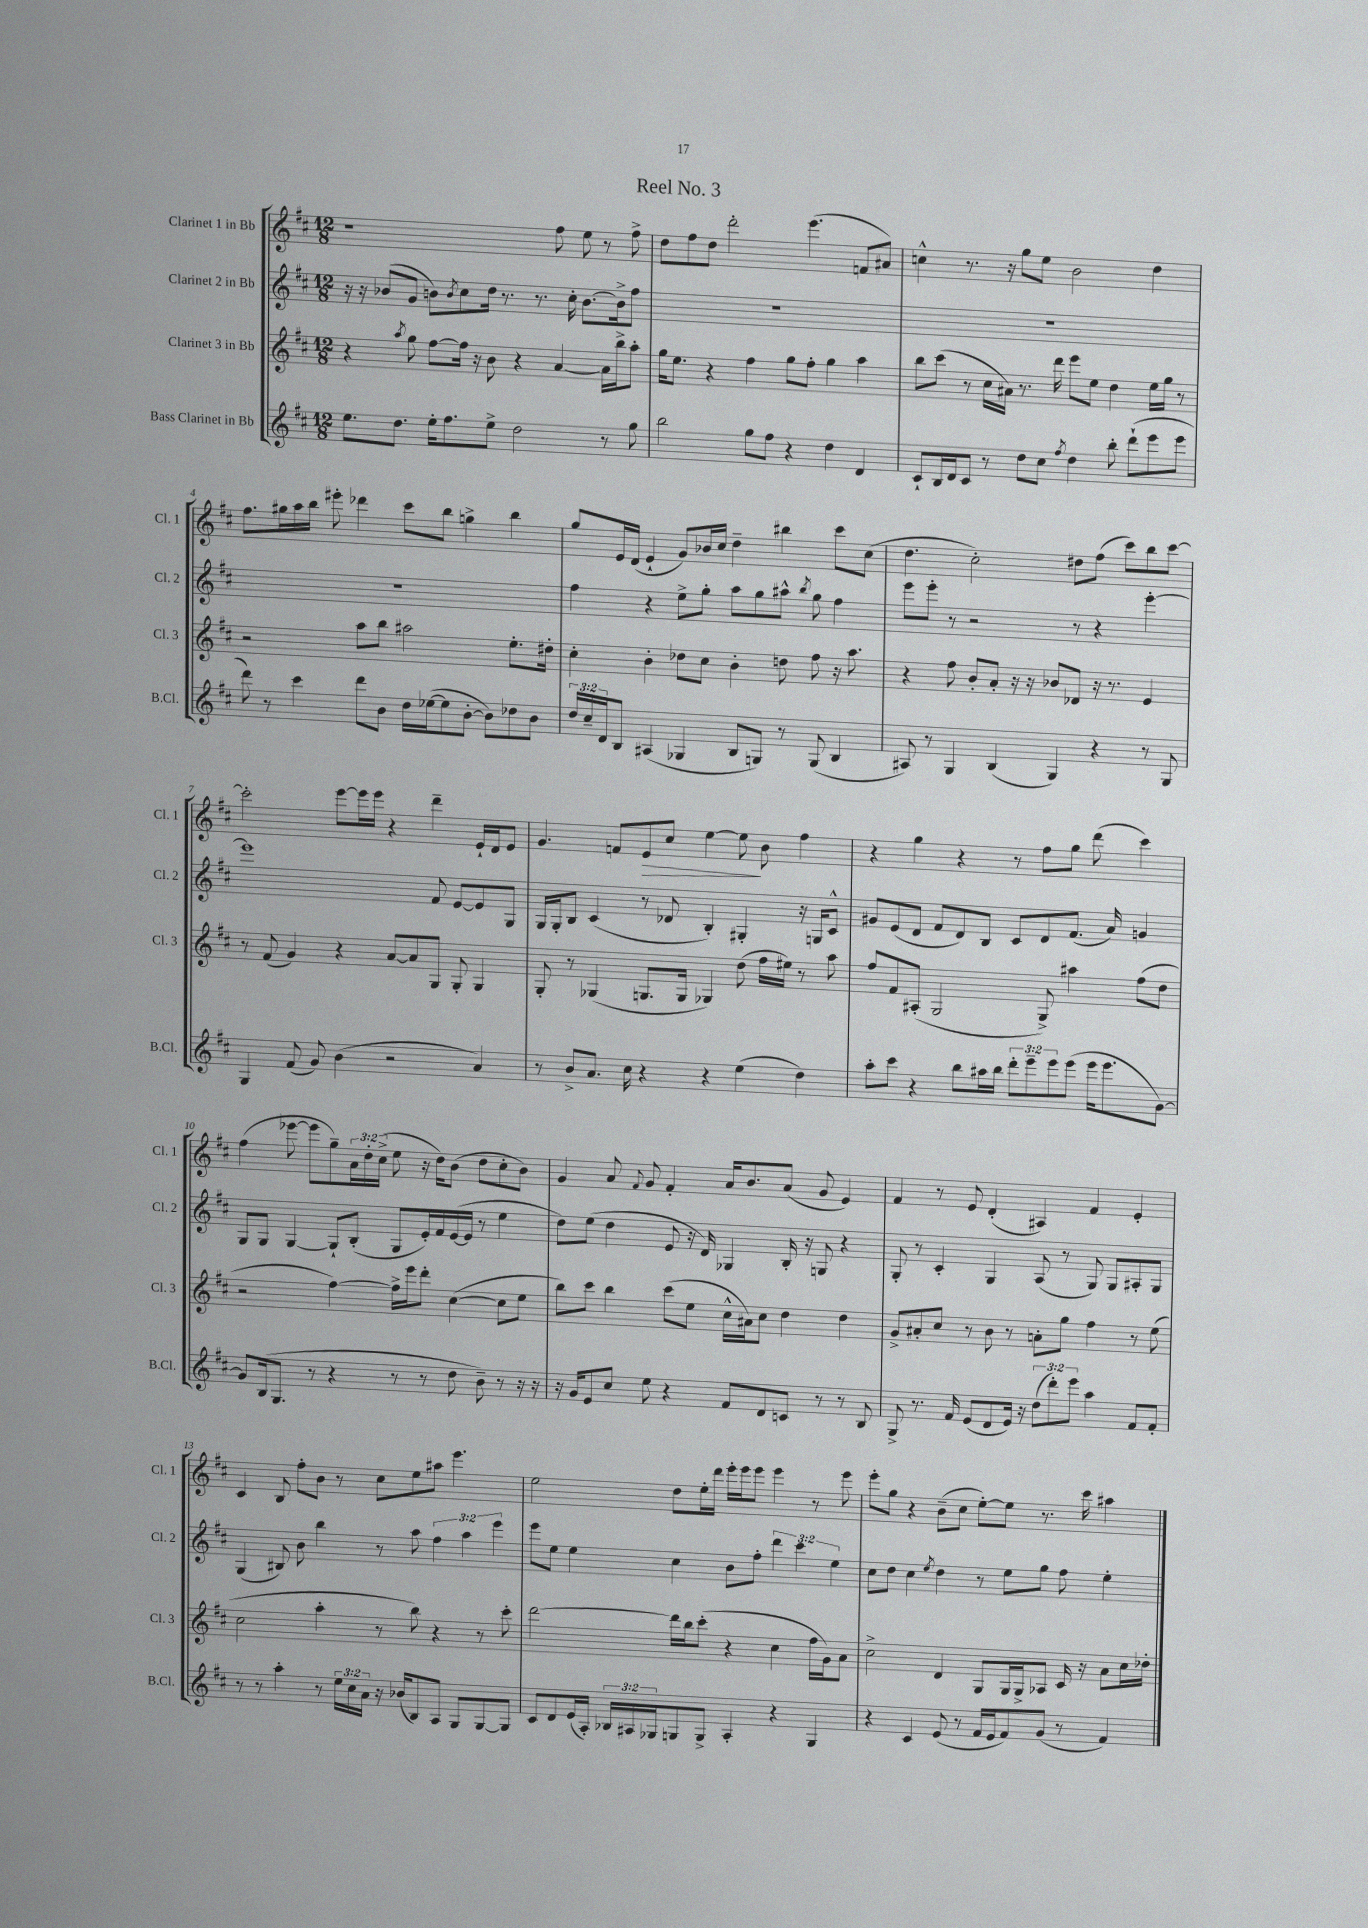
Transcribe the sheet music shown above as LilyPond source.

\header { title = "Reel No. 3" }
<<
\new StaffGroup <<
\new Staff = "s0" \with { instrumentName = "Clarinet 1 in Bb" shortInstrumentName = "Cl. 1" } {
    \clef treble \key d \major \numericTimeSignature \time 12/8 \override Staff.TupletNumber.text = #tuplet-number::calc-fraction-text
    r1 fis''8 e''8 r8 fis''8-> |
    d''8 fis''8 d''8 d'''2-. e'''4.( f'8 ais'8) |
    c''4-^ r8. r16 g''8 e''8 b'2 d''4 |
    fis''8. gis''16 a''16 b''16 eis'''8-. des'''4 cis'''8 b''8 g''4-> b''4 |
    g''8 e'16 d'16( e'4-! g'8) bes'16 cis''16 d''4-- bis''4 cis'''8 cis''8( |
    d''4. cis''2-.) dis''8 fis''8( cis'''8) b''8 cis'''8~ |
    cis'''2-. e'''8~ e'''16 e'''16 r4 d'''4-- e'16-! d'16 e'8 |
    g'4. f'8 e'8\> cis''8 e''4~ e''8\! b'8 fis''4 |
    r4 g''4 r4 r8 fis''8 g''8 d'''8( cis'''4) |
    fis''4( ees'''8~ ees'''8 g''8--) \tuplet 3/2 { a'16 d''16-. cis''16->( } e''8 r16 d''16) b'8( d''8 cis''8-. b'8) |
    g'4 a'8 \appoggiatura { fis'8 } g'8 fis'4-. a'16 b'8. a'8( g'8 e'4) |
    fis'4 r8 e'8 d'4-.( ais4) fis'4 e'4-. |
    cis'4 b8 fis''8-. b'8 r8 cis''8 e''8 ais''8 e'''4. |
    e''2 d''8 e''16-. d'''16 e'''16-. e'''16 e'''8 e'''4 r8 e'''8 |
    e'''8-. g''8 r4 b'8--( cis''8 e''8~-.) e''8 r8. cis'''16 ais''4 \bar "|." |
}
\new Staff = "s1" \with { instrumentName = "Clarinet 2 in Bb" shortInstrumentName = "Cl. 2" } {
    \clef treble \key d \major \numericTimeSignature \time 12/8 \override Staff.TupletNumber.text = #tuplet-number::calc-fraction-text
    r16 r16 bes'8( g'8 b'8) \acciaccatura { b'8 } cis''8 d''16 r8. r8. cis''16-. b'8.~ b'16-> fis''8 |
    R1. |
    R1. |
    R1. |
    fis''4 r4 e''8-> g''8-. a''8 g''8 ais''8-^ \acciaccatura { b''8 } g''8 fis''4 |
    e'''8 e'''8-. r8 r2 r8 r4 e'''4~-. |
    e'''1 fis'8 e'8~ e'8 g8 |
    g16 g16-. b8 cis'4( r8 des'8 b4-.) gis4-. r16 g16 cis'8-^ |
    gis'8 e'8( d'8 fis'8 d'8) b8 cis'8 d'8 fis'8.( a'16) g'4 |
    g8 g8 g4~ g8-! b8-.( g8 e'16-.) fis'16 e'16~( e'16 r8 e''4 |
    d''8) e''8( d''4 e'8 r16 d'16) ges4 b16-. r16 g8 r4 |
    g8-. r8 cis'4-. g4 a8( r8 g8) g8 ais8-. g8 |
    g4( bis8) b'8 b''4 r8 a''8 \tuplet 3/2 { fis''4 a''4 e'''4 } |
    e'''8 e''8 e''4 cis''4 b'8 fis''8-. \tuplet 3/2 { d'''4 cis'''4 e''4 } |
    cis''8 d''8 cis''4 \acciaccatura { e''8 } d''4 r8 e''8 g''8 fis''8 e''4-. \bar "|." |
}
\new Staff = "s2" \with { instrumentName = "Clarinet 3 in Bb" shortInstrumentName = "Cl. 3" } {
    \clef treble \key d \major \numericTimeSignature \time 12/8
    r4 \acciaccatura { a''8 } g''8 fis''8~ fis''16 r16 b'8 r4 a'4~ a'16 b''16-> a''8-. |
    g''16 e''8. r4 fis''4 g''8 fis''8-. g''4 a''4 |
    b''8 cis'''8( r8 cis''16 ais'16) r8. d'''16 e'''8 e''8 d''4 e''16 g''16 r8 |
    r2 a''8 b''8 ais''2 e''8.-. dis''16-. |
    cis''4-. b'4-. des''8 cis''8 b'4-. d''8 fis''8 r16 a''8. |
    r4 fis''8 b'8-. a'8-. r16 r16 bes'8 des'8 r16 r8. e'4 |
    r8 fis'8( g'4) r4 a'8~ a'8 g8 g8-. g4 |
    g8-. r8 ges4( g8. g16 ges4) d''8( fis''16 eis''16) r8 a''8 |
    fis''8 fis'8 ais8-.( g2 g8->) ais''4 fis''8( d''8 |
    r2 fis''4~) fis''16-> e'''16 d'''8-. cis''4~( cis''8 e''8 |
    b''8) cis'''8 b''4 cis'''8( e''8 cis''16-^ ais'16) cis''8 d''4 d''4 |
    g'8-> ais'8-. cis''8 r8 b'8 r8 a'8-. g''8 fis''4 r8 e''8( |
    cis''2 a''4-. r8 b''8) r4 r8 cis'''8-. |
    d'''2~ d'''16 b''16 cis'''8-.( r4 cis''4 fis''16 g'16) a'8 |
    cis''2-> d'4 g8 g16 g16-> aes8 cis'16 r16 a'8 cis''16 des''16-. \bar "|." |
}
\new Staff = "s3" \with { instrumentName = "Bass Clarinet in Bb" shortInstrumentName = "B.Cl." } {
    \clef treble \key d \major \numericTimeSignature \time 12/8 \override Staff.TupletNumber.text = #tuplet-number::calc-fraction-text
    e''8. d''8. e''16-. fis''8. e''8-> d''2 r8 g''8 |
    b''2 g''8 fis''8 r4 d''4 d'4 |
    cis'8-! b16 d'16 cis'8 r8 d''8 cis''8 \acciaccatura { fis''8 } d''4 b''8-. d'''8-!( e'''8 e'''8 |
    d'''8) r8 cis'''4 d'''8 b'8 d''16 ees''16~( ees''8 b'8~-. b'8) des''8 b'8 |
    \tuplet 3/2 { d''16 cis''16-- d'16 } b8 ais4( ges4 b8 g8) r8 g8( b4 |
    ais8) r8 g4 b4( g4) r4 r8 g8 |
    g4 fis'8( g'8) b'4( r2 a'4) |
    r8 b'8-> a'8. cis''16 r4 r4 e''4( d''4) |
    a''8-. cis'''8 r4 b''8 ais''16 b''16 \tuplet 3/2 { d'''8-. e'''8-- e'''8 } e'''8( e'''16 e'''8. g'8~) |
    g'8 b16( g8. r8 r4 r8 r8 d''8 b'8--) r8 r16 r16 |
    r16 g'16 e'8 cis''8 e''8 r4 fis'8 d'8 c'8 r8 r8 b8 |
    g8-> r8. fis'16 e'8( d'8 e'16) r16 \tuplet 3/2 { d''8( d'''8-.) e'''8 } a''4 fis'8 fis'8-. |
    r8 r8 a''4-. r8 \tuplet 3/2 { e''16 cis''16 a'16 } r16 bes'16( b8) a8 g8 g8~ g8 |
    cis'8 d'8 e'16( a16-.) \tuplet 3/2 { bes16 ais16 ges16 } g8 g8-> ais4-. r4 g4 |
    r4 cis'4 e'8( r8 fis'16 e'16 fis'8) g'8( r8 fis'4) \bar "|." |
}
>>
>>
